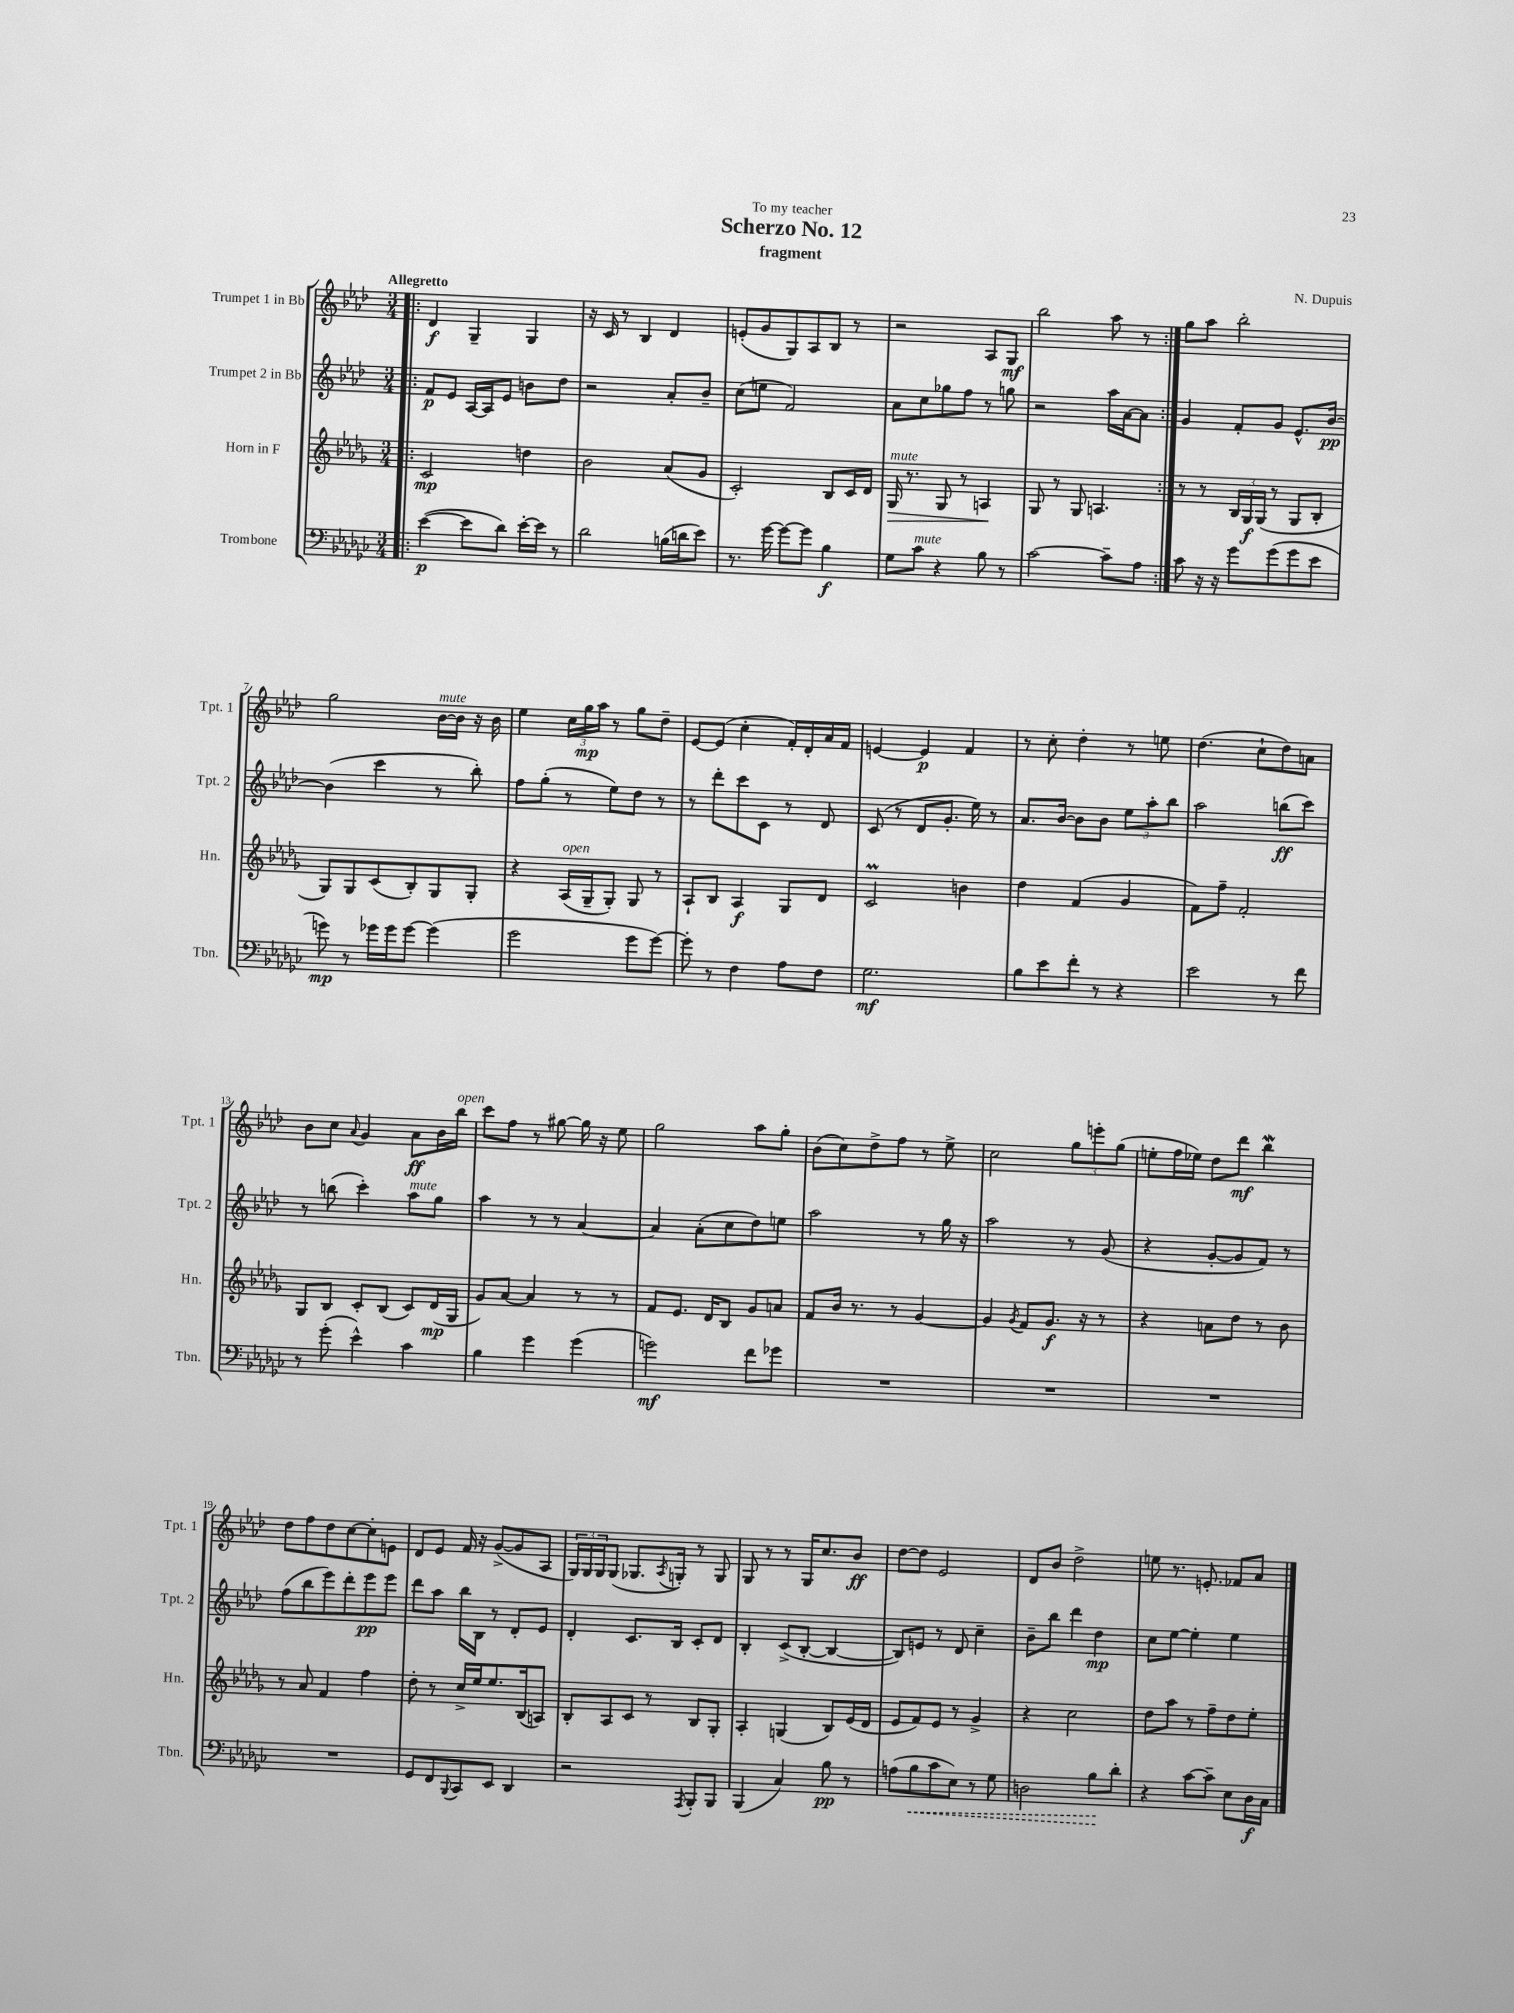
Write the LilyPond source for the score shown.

\header { title = "Scherzo No. 12" composer = "N. Dupuis" subtitle = "fragment" dedication = "To my teacher" }
<<
\new StaffGroup <<
\new Staff = "s0" \with { instrumentName = "Trumpet 1 in Bb" shortInstrumentName = "Tpt. 1" } {
    \clef treble \key aes \major \numericTimeSignature \time 3/4 \tempo "Allegretto"
    \repeat volta 2 { \bar ".|:" des'4\f g4-- g4 |
    r16 c'16 r8 bes4 des'4 |
    e'8-.( g'8 g8) aes8 bes8 r8 |
    r2 aes8 g8\mf |
    bes''2 aes''8 r8 | }
    g''8 aes''8 bes''2-. |
    g''2 bes'16~^\markup { \italic "mute" } bes'16 r16 bes'16 |
    ees''4 \tuplet 3/2 { c''16 g''16\mp aes''16 } r8 g''8 des''8-- |
    ees'8~ ees'8( c''4-. f'16-.) des'16-. aes'16 f'16 |
    e'4~ e'4\p f'4 |
    r8 c''8-. des''4-. r8 e''8 |
    des''4.( c''8-! des''8) a'8 |
    bes'8 c''8 \appoggiatura { aes'8 } g'4 aes'8\ff bes'16 bes''16^\markup { \italic "open" } |
    c'''8 f''8 r8 gis''8~ gis''16 r16 ees''8 |
    g''2 aes''8 g''8-. |
    bes'8( c''8) des''8-> f''8 r8 ees''8-> |
    c''2 \tuplet 3/2 { g''8 e'''8-. g''8( } |
    e''8-. f''16 ees''16) des''8 des'''8\mf bes''4\mordent |
    des''8 f''8 des''8 c''8~ c''8-. e'8 |
    des'8 ees'8 f'16 r16 g'8~->( g'8 aes8 |
    \tuplet 3/2 { g16) g16 g16 } g8( ges8. \acciaccatura { aes8 } g16-.) r8 g8 |
    g8 r8 r8 g16 c''8. bes'8\ff |
    des''8~ des''8 ees'2 |
    des'8 bes'8 des''2-> |
    e''8 r8. e'8.-. fes'8 aes'8 \bar "|." |
}
\new Staff = "s1" \with { instrumentName = "Trumpet 2 in Bb" shortInstrumentName = "Tpt. 2" } {
    \clef treble \key aes \major \numericTimeSignature \time 3/4
    \repeat volta 2 { \bar ".|:" f'8\p ees'8 aes16~ aes16 ees'8 b'8 des''8 |
    r2 aes'8-. bes'8-- |
    c''8( e''8 f'2) |
    aes'8 c''8 ges''8 f''8 r8 g''8 |
    r2 aes''16 aes'16~ aes'8 | }
    g'4 f'8-. g'8 ees'8.-^ bes'16~\pp |
    bes'4( c'''4 r8 bes''8-.) |
    f''8 g''8-.( r8 ees''8) des''8 r8 |
    r8 des'''8-. c'''8 c'8 r8 des'8 |
    c'8( r8 des'8 g'8.-. ees''16) r8 |
    aes'8. bes'16~ bes'8 bes'8 \tuplet 3/2 { ees''8 aes''8-. bes''8 } |
    aes''2 b''8\ff( c'''8) |
    r8 b''8( c'''4-.) aes''8^\markup { \italic "mute" } g''8 |
    aes''4 r8 r8 aes'4~ |
    aes'4 aes'8-.( c''8 des''8) e''8 |
    aes''2 r8 g''16 r16 |
    aes''2 r8 g'8( |
    r4 g'8~-. g'8 f'8) r8 |
    f''8( bes''8 ees'''8) des'''8-. ees'''8\pp ees'''8 |
    des'''8 aes''8 bes''16 bes16 r8 des'8-. ees'8 |
    des'4-. c'8. bes16 c'8-. des'8 |
    bes4-. c'8->( bes8~-. bes4~ |
    bes8) e'8 r8 des'8 c''4-- |
    bes'8-- bes''8 des'''4 des''4\mp |
    c''8 ees''8~ ees''4-. ees''4 \bar "|." |
}
\new Staff = "s2" \with { instrumentName = "Horn in F" shortInstrumentName = "Hn." } {
    \clef treble \key des \major \numericTimeSignature \time 3/4
    \repeat volta 2 { \bar ".|:" c'2\mp d''4 |
    bes'2 aes'8( ges'8 |
    c'2-.) bes8 c'16 des'16 |
    ges16\>^\markup { \italic "mute" } r8. ges8 r8 a4\! |
    ges8 r8 ges8 a4. | }
    r8 r8 \tuplet 3/2 { bes16 ges16\f ges16( } r8 ges8 bes8-. |
    ges8) ges8 c'8( bes8-.) ges8 ges8-. |
    r4 aes16^\markup { \italic "open" }( ges16-- ges8-.) ges8 r8 |
    aes8-! bes8 aes4\f ges8 des'8 |
    c'2\prall b'4 |
    des''4 f'4( ges'4 |
    f'8) f''8-- f'2-. |
    ges8 bes8 c'8-. bes8( c'8) des'16\mp( ges16 |
    ges'8) aes'8~ aes'4 r8 r8 |
    f'8 ees'8. des'16 bes8 ges'8 a'8 |
    f'8 bes'16 r8. r8 ges'4~ |
    ges'4 \acciaccatura { ges'8 } f'8 ges'8.\f r16 r8 |
    r4 a'8 des''8 r8 bes'8 |
    r8 aes'8 f'4 f''4 |
    des''8-. r8 c''16-> ees''16 ees''8. bes16( a8) |
    bes8-. aes8 c'8 r8 bes8 ges8-. |
    aes4-. g4( bes8) ees'16( des'16 |
    ees'8 f'8) ees'8 r8 ges'4-> |
    r4 c''2 |
    des''8 aes''8 r8 f''8-- des''8 ees''8-. \bar "|." |
}
\new Staff = "s3" \with { instrumentName = "Trombone" shortInstrumentName = "Tbn." } {
    \clef bass \key ges \major \numericTimeSignature \time 3/4
    \repeat volta 2 { \bar ".|:" ees'4~\p( ees'8 des'8) ees'16~-. ees'16 r8 |
    des'2 b16( d'16 ees'8) |
    r8. ges'16~ ges'8~ ges'8 bes4\f |
    ges8 ces'8^\markup { \italic "mute" } r4 bes8 r8 |
    ces'2~ ces'8-- aes8 | }
    ces'8 r16 r16 ges'8 ges'8( ges'8 ees'8 |
    g'8\mp) r8 ges'16 ges'16 ges'8~ ges'4( |
    ges'2 ges'8 ges'8~) |
    ges'8-. r8 f4 aes8 f8 |
    ges2.\mf |
    bes8 ees'8 f'8-. r8 r4 |
    ees'2 r8 f'8 |
    r8 ges'8-.( ees'4-^) ces'4 |
    bes4 ges'4 ges'4( |
    g'2\mf) f'8 ges'8 |
    R2. |
    R2. |
    R2. |
    R2. |
    ges,8 f,8 \appoggiatura { bes,,8 } ces,8 ees,8 des,4 |
    r2 \acciaccatura { aes,,8 } bes,,8-. bes,,8 |
    bes,,4( ces4) bes8\pp r8 |
    a8( \once \override Hairpin.style = #'dashed-line bes8\< ces'8 ees8) r8 ges8 |
    d2 bes8\! des'8-. |
    r4 ces'8~ ces'8-- ees8 des16\f ces16 \bar "|." |
}
>>
>>
